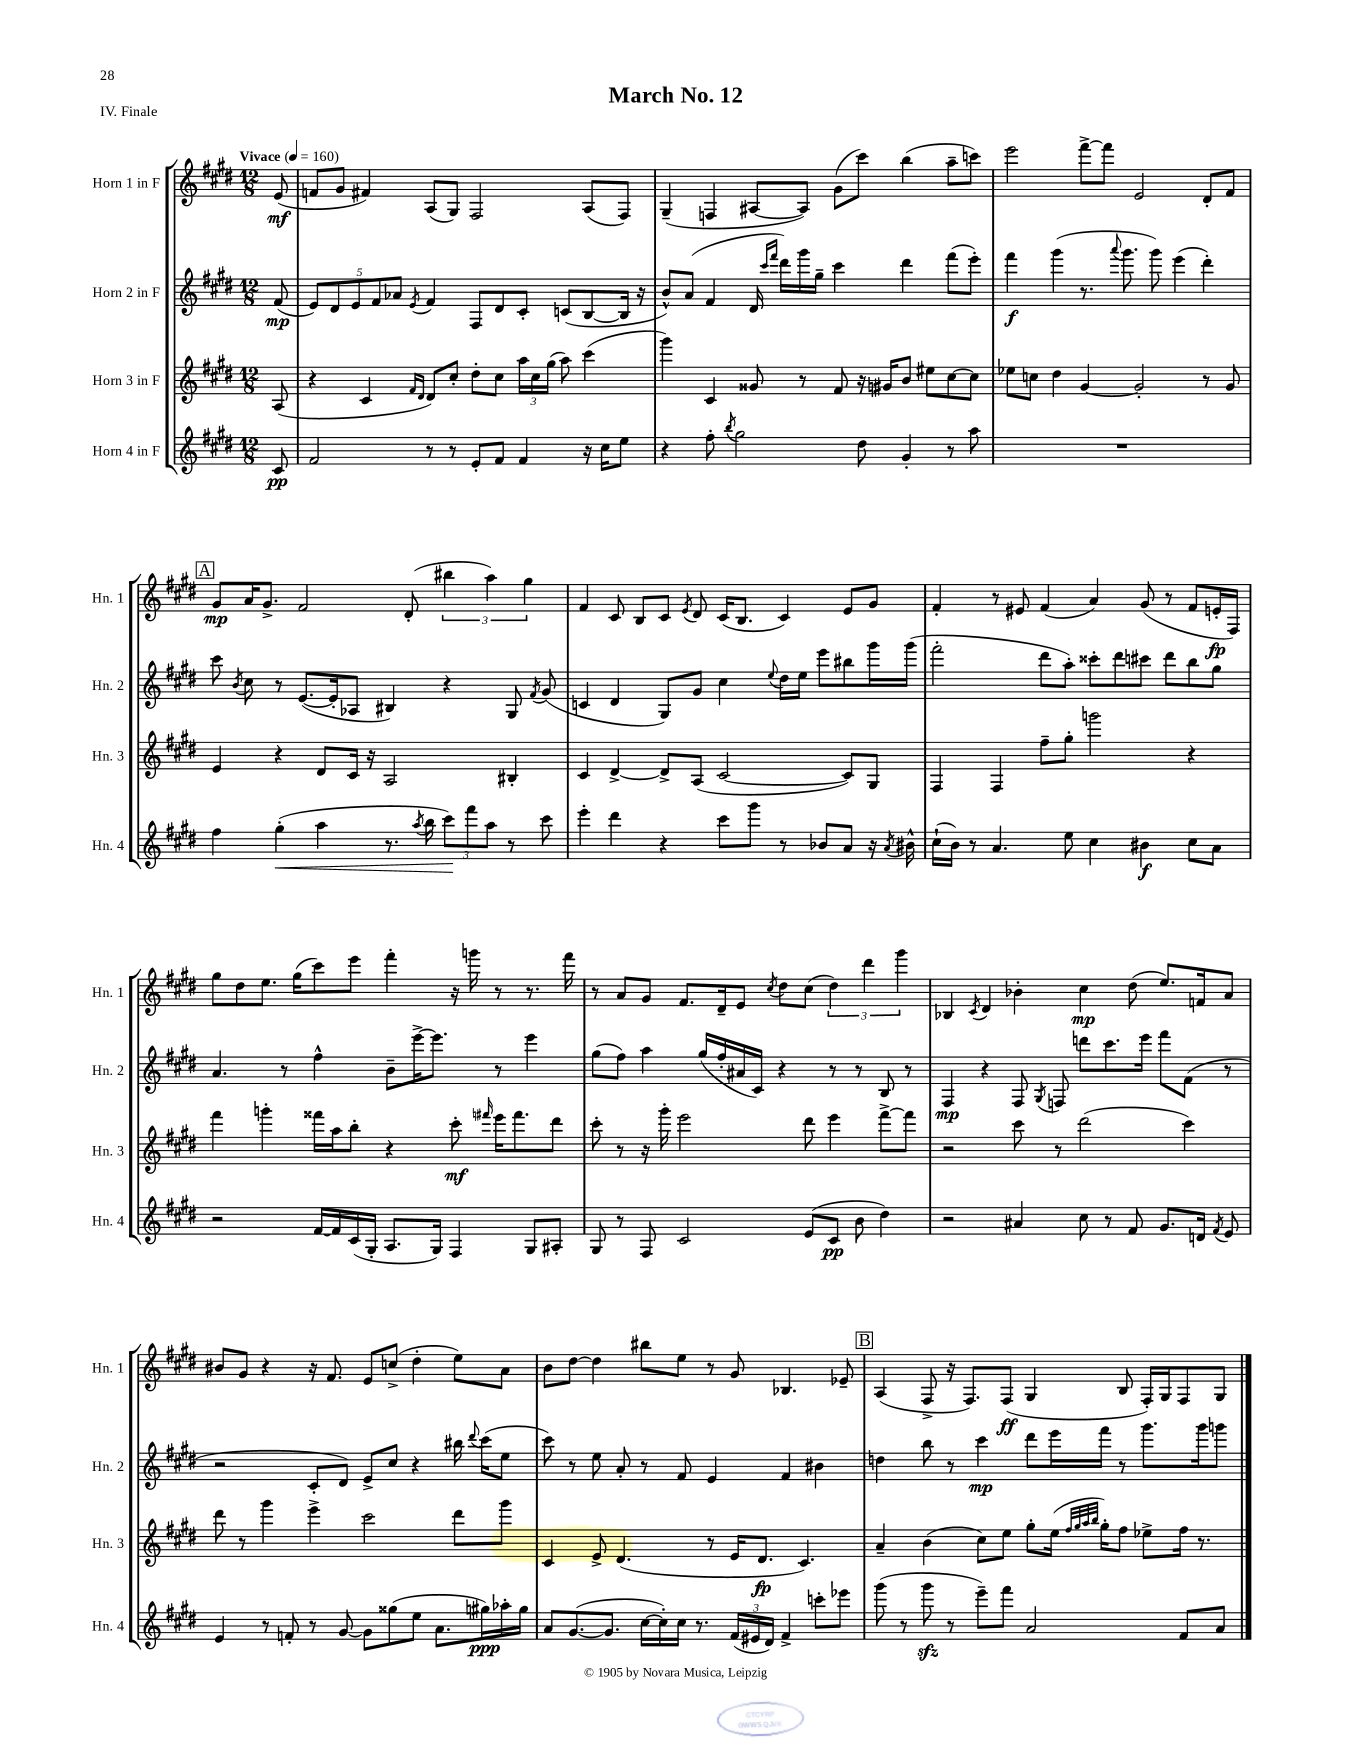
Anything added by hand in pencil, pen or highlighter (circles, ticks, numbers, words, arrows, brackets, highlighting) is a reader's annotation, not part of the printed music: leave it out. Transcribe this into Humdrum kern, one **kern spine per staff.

**kern	**dynam	**kern	**dynam	**kern	**dynam	**kern	**dynam
*part4	*part4	*part3	*part3	*part2	*part2	*part1	*part1
*staff4	*staff4	*staff3	*staff3	*staff2	*staff2	*staff1	*staff1
*I"Horn 4 in F	*	*I"Horn 3 in F	*	*I"Horn 2 in F	*	*I"Horn 1 in F	*
*I'Hn. 4	*	*I'Hn. 3	*	*I'Hn. 2	*	*I'Hn. 1	*
*clefG2	*	*clefG2	*	*clefG2	*	*clefG2	*
*k[f#c#g#d#]	*	*k[f#c#g#d#]	*	*k[f#c#g#d#]	*	*k[f#c#g#d#]	*
*M12/8	*	*M12/8	*	*M12/8	*	*M12/8	*
*MM160	*	*MM160	*	*MM160	*	*MM160	*
=	=	=	=	=	=	=	=
!	!	!	!	!	!	!LO:TX:a:B:t=Vivace	!
8c#/	pp	(8A/	.	(8f#/	mp	(8e/	mf
=1	=1	=1	=1	=1	=1	=1	=1
2f#/	.	4r	.	10e/L)	.	8fn/L	.
.	.	.	.	10d#/	.	.	.
.	.	.	.	.	.	8g#/J	.
.	.	.	.	10e/	.	.	.
.	.	4c#/	.	.	.	4f#X/)	.
.	.	.	.	10f#/	.	.	.
.	.	.	.	10a-X/J	.	.	.
.	.	16qqf#/LL	.	.	.	.	.
.	.	16qqd#/JJ	.	8qe/	.	.	.
8r	.	8d#/L)	.	4f#/	.	(8A/L	.
8r	.	8cc#'/J	.	.	.	8G#/J)	.
8e'/L	.	8dd#'\L	.	8F#/L	.	2F#/	.
8f#/J	.	8cc#\J	.	8d#/	.	.	.
4f#/	.	24aa\LL	.	8c#'/J	.	.	.
.	.	24cc#\	.	.	.	.	.
.	.	(24gg#\JJ	.	.	.	.	.
.	.	8aa\)	.	(8cn/L	.	.	.
16r	.	(4ccc#\	.	[8B/	.	(8A/L	.
16cc#\KL	.	.	.	.	.	.	.
8ee\J	.	.	.	16B/Jk]	.	8F#/J)	.
.	.	.	.	16r	.	.	.
=2	=2	=2	=2	=2	=2	=2	=2
4r	.	4ggg#\)	.	8b^^/L)	.	(4G#~/	.
.	.	.	.	(8a/J	.	.	.
8ff#'\	.	4c#/	.	4f#/	.	4Fn/	.
8qbb/	.	.	.	.	.	.	.
2gg#\	.	.	.	.	.	.	.
.	.	8g##X/	.	16d#/	.	[8A#X/L	.
.	.	.	.	16qqccc#/LL	.	.	.
.	.	.	.	16qqfff#/JJ	.	.	.
.	.	.	.	16ddd#\LL)	.	.	.
.	.	8r	.	16ggg#\	.	8A#/J])	.
.	.	.	.	16gg#~\JJ	.	.	.
.	.	8f#/	.	4ccc#\	.	(8g#\L	.
8dd#\	.	16r	.	.	.	8ccc#\J)	.
.	.	16g#X/KL	.	.	.	.	.
4g#'/	.	8b/J	.	4ddd#\	.	(4bb\	.
.	.	8ee#X\L	.	.	.	.	.
8r	.	[8cc#\	.	(8fff#\L	.	8aa~\L	.
8aa\	.	8cc#\J]	.	8eee'\J)	.	8cccn\J)	.
=3	=3	=3	=3	=3	=3	=3	=3
1.r	.	8ee-X\L	.	4fff#\	f	2eee\	.
.	.	8ccn\J	.	.	.	.	.
.	.	4dd#\	.	(4ggg#\	.	.	.
.	.	[4g#/	.	8.r	.	[8fff#^\L	.
.	.	.	.	.	.	8fff#\J]	.
.	.	.	.	8qqaaa/	.	.	.
.	.	.	.	8.ggg#\	.	.	.
.	.	2g#'/]	.	.	.	2e/	.
.	.	.	.	8ggg#\)	.	.	.
.	.	.	.	(4eee\	.	.	.
.	.	8r	.	4ddd#'\)	.	8d#'/L	.
.	.	8g#/	.	.	.	8f#/J	.
!!LO:LB:g=z
!!LO:REH:place=s1:t=A
=4	=4	=4	=4	=4	=4	=4	=4
4ff#\	.	4e/	.	8ccc#\	.	8g#/L	mp
.	.	.	.	8qb/	.	.	.
.	.	.	.	8cc#\	.	16a/K	.
.	.	.	.	.	.	8.g#^/J	.
!	!LO:HP:b	!	!	!	!	!	!
(4gg#'\	<	4r	.	8r	.	.	.
.	.	.	.	([8.e/L	.	2f#/	.
4aa\	.	8d#/L	.	.	.	.	.
.	.	.	.	16e'/k]	.	.	.
.	.	16c#/Jk	.	8A-X/J	.	.	.
.	.	16r	.	.	.	.	.
8.r	.	2A/	.	4B#X/)	.	.	.
.	.	.	.	.	.	(8d#'/	.
8qaa/	.	.	.	.	.	.	.
16bb\	.	.	.	.	.	.	.
12ccc#\L)	.	.	.	4r	.	6bb#X\	.
12fff#\	[	.	.	.	.	.	.
12aa\J	.	.	.	.	.	6aa\)	.
8r	.	4B#X'/	.	8G#/	.	.	.
.	.	.	.	.	.	6gg#\	.
.	.	.	.	8qf#/	.	.	.
8ccc#\	.	.	.	(8g#/	.	.	.
=5	=5	=5	=5	=5	=5	=5	=5
4eee'\	.	4c#/	.	4cn/	.	4f#/	.
4ddd#\	.	[4d#^/	.	4d#/	.	8c#/	.
.	.	.	.	.	.	8B/L	.
4r	.	8d#^/L]	.	8G#/L)	.	8c#/J	.
.	.	.	.	.	.	8qe/	.
.	.	(8A/J	.	8g#/J	.	8d#/	.
8ccc#\L	.	[2c#/	.	4cc#\	.	(16c#/KL	.
.	.	.	.	.	.	8.B/J	.
8ggg#\J	.	.	.	.	.	.	.
.	.	.	.	8qqee/	.	.	.
8r	.	.	.	16dd#\LL	.	4c#/)	.
.	.	.	.	16ee\JJ	.	.	.
8b-X/L	.	.	.	8eee\L	.	.	.
8a/J	.	8c#/L])	.	8bb#X\	.	8e/L	.
16r	.	8G#/J	.	16ggg#\L	.	8g#/J	.
8qa/	.	.	.	.	.	.	.
16b#X^^\	.	.	.	(16ggg#\JJ	.	.	.
=6	=6	=6	=6	=6	=6	=6	=6
(16cc#`\LL	.	4F#/	.	2fff#'\	.	4f#'/	.
16b\JJ)	.	.	.	.	.	.	.
8r	.	.	.	.	.	.	.
4.a/	.	4F#/	.	.	.	8r	.
.	.	.	.	.	.	8e#X/	.
.	.	8ff#~\L	.	8ddd#\L	.	(4f#/	.
8ee\	.	8gg#'\J	.	8aa'\J)	.	.	.
4cc#\	.	2gggn\	.	8ccc##X'\L	.	4a/)	.
.	.	.	.	8ddd#\	.	.	.
4b#X\	f	.	.	8ccc#X\J	.	(8g#/	.
.	.	.	.	8ddd#\L	.	8r	.
8cc#\L	.	4r	.	8bb\	.	8f#/L	.
8a\J	.	.	.	8gg#\J	.	16en'/L	fp
.	.	.	.	.	.	16F#/JJ)	.
!!LO:LB:g=z
=7	=7	=7	=7	=7	=7	=7	=7
2r	.	4fff#\	.	4.a/	.	8gg#\L	.
.	.	.	.	.	.	8dd#\	.
.	.	4gggn'\	.	.	.	8.ee\J	.
.	.	.	.	8r	.	.	.
.	.	.	.	.	.	(16gg#\KL	.
[16f#/LL	.	16fff##X\LL	.	4ff#^^\	.	8ccc#\)	.
16f#/]	.	16aa\J	.	.	.	.	.
(16c#/	.	8bb'\J	.	.	.	8eee\J	.
16G#'/JJ	.	.	.	.	.	.	.
8.A/L	.	4r	.	8b~\L	.	4fff#'\	.
.	.	.	.	[16eee^\K	.	.	.
16G#/Jk)	.	.	.	8.eee\J]	.	.	.
4F#/	.	8ccc#'\	mf	.	.	16r	.
.	.	.	.	.	.	16gggn\	.
.	.	16qqfff#X/	.	.	.	.	.
.	.	16eee\KL	.	8r	.	8r	.
.	.	8.fff#\	.	.	.	.	.
8G#/L	.	.	.	4eee\	.	8.r	.
8A#X'/J	.	8ddd#\J	.	.	.	.	.
.	.	.	.	.	.	16fff#\	.
=8	=8	=8	=8	=8	=8	=8	=8
8G#/	.	8ccc#'\	.	(8gg#\L	.	8r	.
8r	.	8r	.	8ff#\J)	.	8a/L	.
8F#/	.	16r	.	4aa\	.	8g#/J	.
.	.	16ggg#'\	.	.	.	.	.
2c#/	.	2eee\	.	.	.	8.f#/L	.
.	.	.	.	(16gg#/LL	.	.	.
.	.	.	.	16ff#'/	.	16d#~/k	.
.	.	.	.	16a#X/	.	8e/J	.
.	.	.	.	16c#/JJ)	.	.	.
.	.	.	.	.	.	8qcc#/	.
.	.	.	.	4r	.	8dd#\L	.
(8e/L	.	8ddd#\	.	.	.	(8cc#\J	.
8c#/J	pp	4eee\	.	8r	.	6dd#\)	.
8b\	.	.	.	8r	.	.	.
.	.	.	.	.	.	6ddd#\	.
4dd#\)	.	[8fff#^\L	.	8B/	.	.	.
.	.	.	.	.	.	6ggg#\	.
.	.	8fff#\J]	.	8r	.	.	.
=9	=9	=9	=9	=9	=9	=9	=9
2r	.	2r	.	4F#/	mp	4B-X/	.
.	.	.	.	.	.	8qc#/	.
.	.	.	.	4r	.	4d#/	.
4a#X/	.	8ccc#\	.	8F#/	.	4b-X'\	.
.	.	.	.	8qG#/	.	.	.
.	.	8r	.	8Fn/	.	.	.
8cc#\	.	(2ddd#\	.	8dddn\L	.	4cc#\	mp
8r	.	.	.	8.ccc#\	.	.	.
8f#/	.	.	.	.	.	(8dd#\	.
.	.	.	.	16eee\Jk	.	.	.
8.g#/L	.	.	.	8fff#\L	.	8.ee/L)	.
.	.	4ccc#\)	.	(8f#\J	.	.	.
16dn/Jk	.	.	.	.	.	16fn/k	.
8qf#/	.	.	.	.	.	.	.
8e/	.	.	.	8r	.	8a/J	.
!!LO:LB:g=z
=10	=10	=10	=10	=10	=10	=10	=10
4e/	.	8ddd#\	.	2r	.	8b#X/L	.
.	.	8r	.	.	.	8g#/J	.
8r	.	4ggg#\	.	.	.	4r	.
8fn'/	.	.	.	.	.	.	.
8r	.	4eee^\	.	8c#'/L	.	16r	.
.	.	.	.	.	.	8.f#/	.
[8g#/	.	.	.	8d#/J)	.	.	.
8g#\L]	.	2ccc#\	.	8e^/L	.	8e/L	.
(8gg##X\	.	.	.	8cc#/J	.	(8ccn^/J	.
8ee\J	.	.	.	4r	.	4dd#'\	.
8.a\L	.	.	.	.	.	.	.
.	.	8ddd#\L	.	16bb#X\	.	8ee\L)	.
.	.	.	.	8qqddd#/	.	.	.
16gg#X\L)	ppp	.	.	(16ccc#\KL	.	.	.
16aa-X'\	.	8ggg#\J	.	8ee\J	.	8a\J	.
16gg#\JJ	.	.	.	.	.	.	.
=11	=11	=11	=11	=11	=11	=11	=11
8a/L	.	4c#/	.	8ccc#\)	.	8b\L	.
([8.g#/	.	.	.	8r	.	[8dd#\J	.
.	.	8e^/	.	8ee\	.	4dd#\]	.
8.g#/J]	.	.	.	.	.	.	.
.	.	(4.d#/	.	8a'/	.	.	.
[16cc#\LL	.	.	.	8r	.	8bb#X\L	.
16cc#'\])	.	.	.	.	.	.	.
16cc#\JJ	.	.	.	8f#/	.	8ee\J	.
8.r	.	.	.	.	.	.	.
.	.	8r	.	4e/	.	8r	.
(24f#/LL	.	16e/KL	.	.	.	8g#/	.
24e#X/	.	.	.	.	.	.	.
.	.	8.d#/J	fp	.	.	.	.
24d#/JJ)	.	.	.	.	.	.	.
4f#^/	.	.	.	4f#/	.	4.B-X/	.
.	.	4.c#/)	.	.	.	.	.
8cccn'\L	.	.	.	4b#X\	.	.	.
8eee-X\J	.	.	.	.	.	8e-X~/	.
!!LO:REH:place=s1:t=B
=12	=12	=12	=12	=12	=12	=12	=12
(8ggg#\	.	4a~/	.	4ddn\	.	(4A/	.
8r	.	.	.	.	.	.	.
8ggg#zz\	.	(4b\	.	8bb\	.	8F#^/	.
8r	.	.	.	8r	.	16r	.
.	.	.	.	.	.	8.F#/L)	.
8eee~\L)	.	8cc#\L)	.	4ccc#\	mp	.	.
8fff#\J	.	8ee\J	.	.	.	(8F#/J	ff
2a/	.	8gg#'\L	.	8ddd#\L	.	4G#/	.
.	.	(16ee\Jk	.	16eee\L	.	.	.
.	.	32qqff#/LLL	.	.	.	.	.
.	.	32qqgg#/	.	.	.	.	.
.	.	32qqaa/	.	.	.	.	.
.	.	32qqbb/JJJ	.	.	.	.	.
.	.	16gg#'\KL)	.	16fff#\JJ	.	.	.
.	.	8ff#\J	.	8r	.	8B/	.
.	.	8ee-X^\L	.	8.ggg#\L	.	16F#'/LL)	.
.	.	.	.	.	.	16G#/J	.
8f#/L	.	16ff#\Jk	.	.	.	8F#/	.
.	.	8.r	.	16ggg#\k	.	.	.
8a/J	.	.	.	8gggn\J	.	8G#/J	.
==	==	==	==	==	==	==	==
*-	*-	*-	*-	*-	*-	*-	*-
